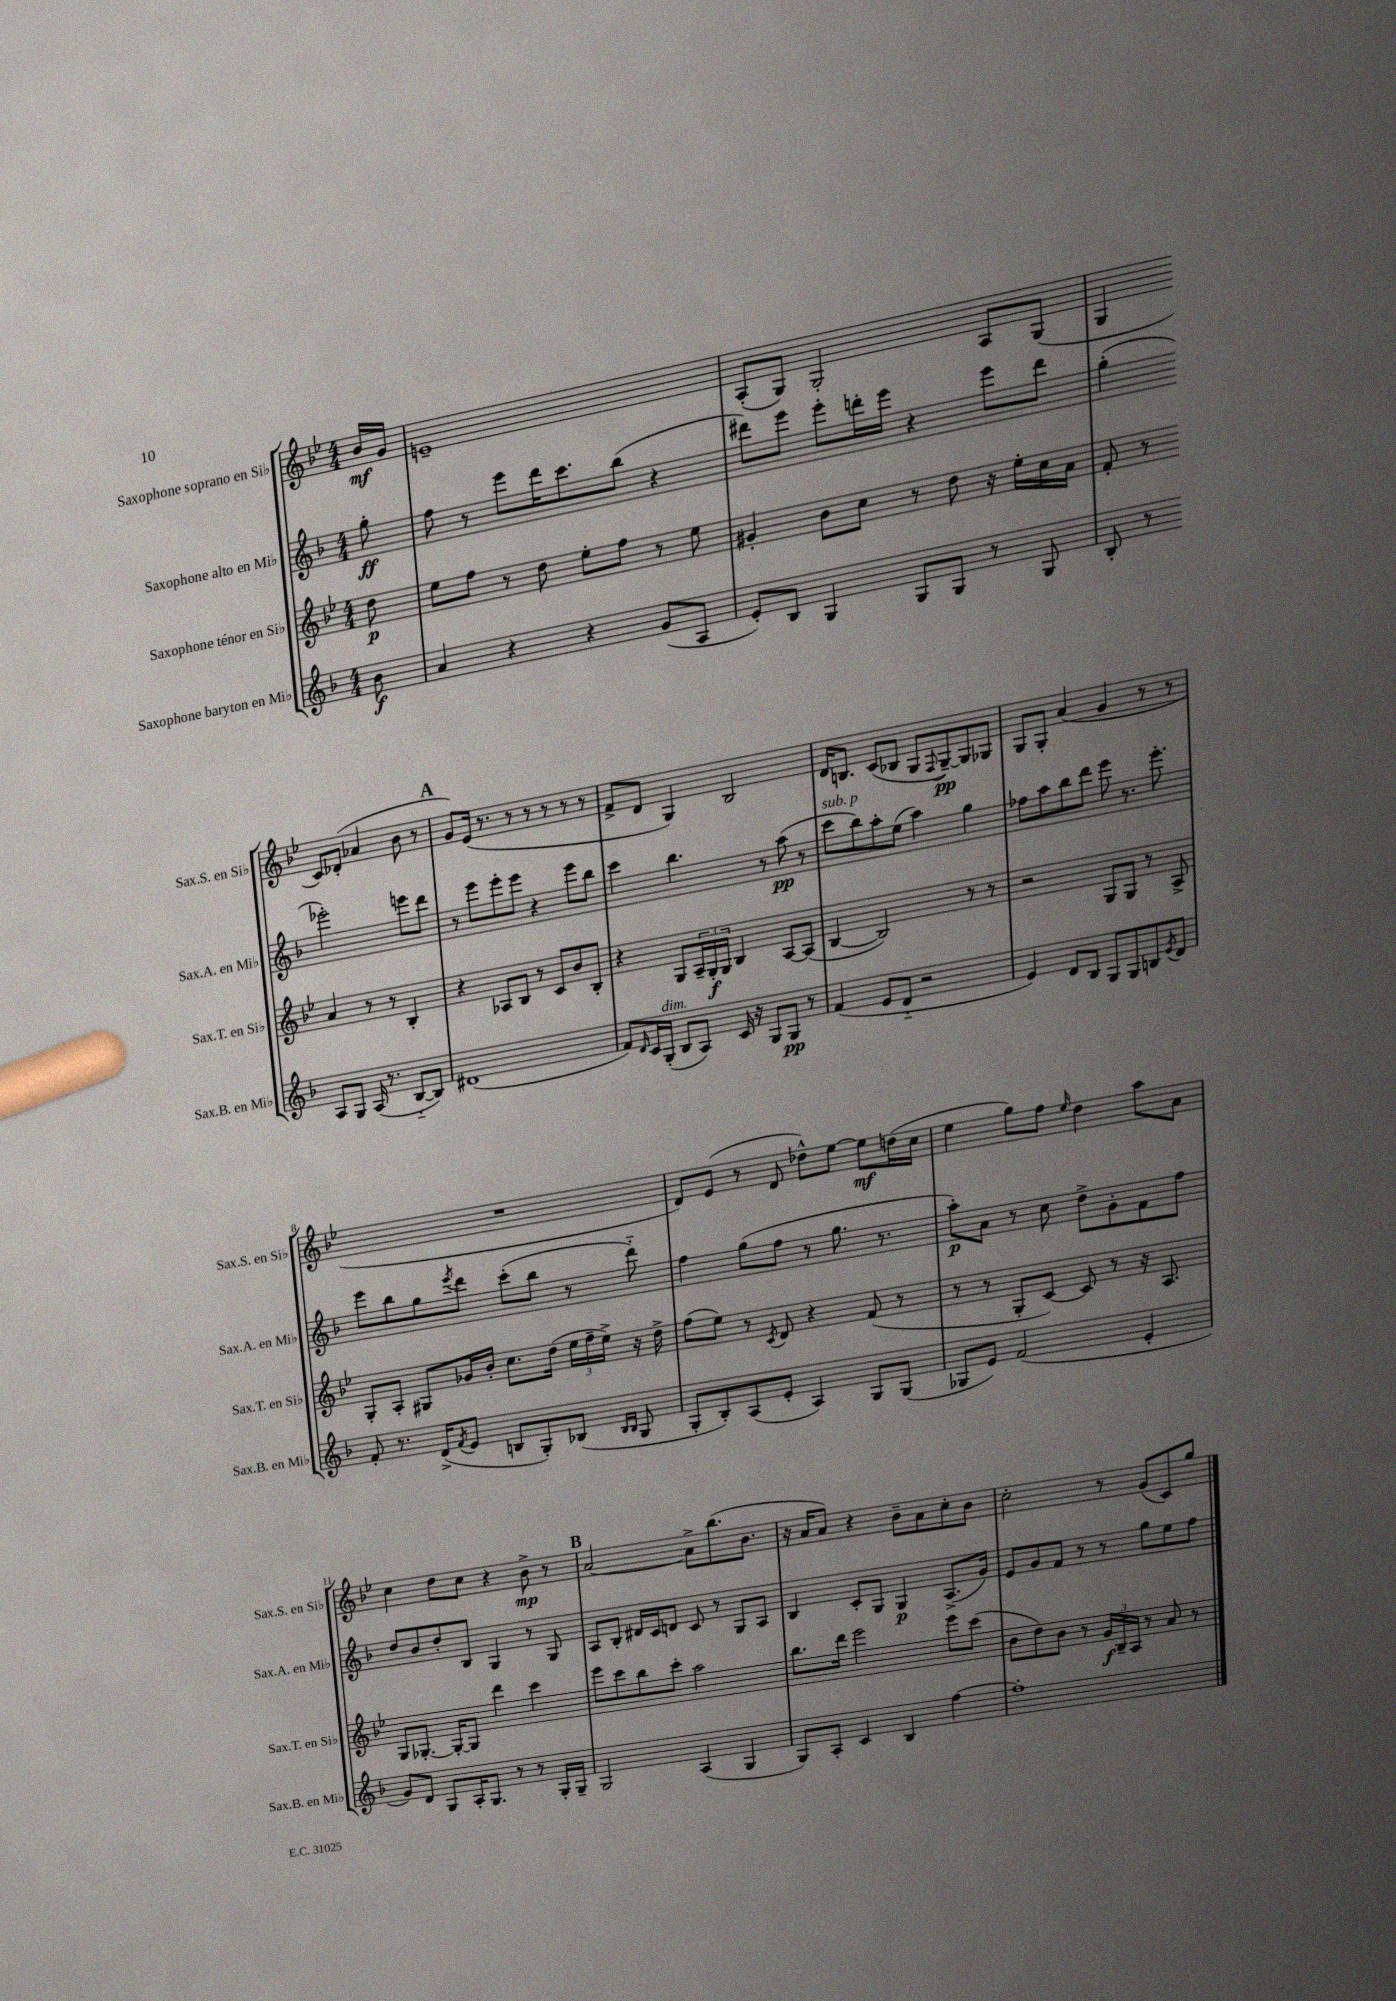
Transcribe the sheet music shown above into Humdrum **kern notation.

**kern	**dynam	**kern	**dynam	**kern	**dynam	**kern	**dynam
*part4	*part4	*part3	*part3	*part2	*part2	*part1	*part1
*staff4	*staff4	*staff3	*staff3	*staff2	*staff2	*staff1	*staff1
*I"Saxophone baryton en Mi♭	*	*I"Saxophone ténor en Si♭	*	*I"Saxophone alto en Mi♭	*	*I"Saxophone soprano en Si♭	*
*I'Sax.B. en Mi♭	*	*I'Sax.T. en Si♭	*	*I'Sax.A. en Mi♭	*	*I'Sax.S. en Si♭	*
*clefG2	*	*clefG2	*	*clefG2	*	*clefG2	*
*k[b-]	*	*k[b-e-]	*	*k[b-]	*	*k[b-e-]	*
*M4/4	*	*M4/4	*	*M4/4	*	*M4/4	*
=	=	=	=	=	=	=	=
8b-\	f	8dd\	p	8gg'\	ff	16b-/LL	mf
.	.	.	.	.	.	16g/JJ	.
=1	=1	=1	=1	=1	=1	=1	=1
4a/	.	8ee-\L	.	8ff\	.	1en~	.
.	.	8ff\J	.	8r	.	.	.
4r	.	8r	.	8eee\L	.	.	.
.	.	8dd\	.	16ddd\K	.	.	.
.	.	.	.	8.ccc\	.	.	.
4r	.	8ee-'\L	.	.	.	.	.
.	.	8ff\J	.	(8bb-\J	.	.	.
(8g/L	.	8r	.	4r	.	.	.
8A/J	.	8ee-\	.	.	.	.	.
=2	=2	=2	=2	=2	=2	=2	=2
8e'/L)	.	4g#X'/	.	8ddd#X\L)	.	(8A'/L	.
8B-/J	.	.	.	8eee\J	.	8G/J)	.
4G/	.	8b-\L	.	8eee'\L	.	2G'/	.
.	.	8cc\J	.	16dddn'\L	.	.	.
.	.	.	.	16eee\JJ	.	.	.
8G/L	.	8r	.	4r	.	.	.
8G/J	.	8dd\	.	.	.	.	.
8r	.	16r	.	8eee\L	.	8A/L	.
.	.	16ee-'\LL	.	.	.	.	.
8G/	.	16cc\	.	8ddd\J	.	(8G/J	.
.	.	16a\JJ	.	.	.	.	.
=3	=3	=3	=3	=3	=3	=3	=3
8B-'/	.	8f'/	.	(4gg'\	.	4G/	.
8r	.	8r	.	.	.	.	.
8A/L	.	4a/	.	2eee-X'\)	.	8c/L)	.
8G/J	.	.	.	.	.	(8d-X'/J	.
(16A/	.	8r	.	.	.	4a-X/	.
8.r	.	.	.	.	.	.	.
.	.	8r	.	.	.	.	.
[8B-/L	.	4B-'/	.	8eeen\L	.	8b-\	.
8B-/J])	.	.	.	8ddd\J	.	8r	.
!!LO:LB:g=z
!!LO:REH:place=s1:t=A
=4	=4	=4	=4	=4	=4	=4	=4
(1d#X	.	4r	.	8r	.	8g/L)	.
.	.	.	.	8eee\L	.	(16e-/Jk	.
.	.	.	.	.	.	8.r	.
.	.	8A-X/L	.	8eee'\	.	.	.
.	.	8B-/J	.	8eee\J	.	8r	.
.	.	8r	.	4r	.	8r	.
.	.	8c/L	.	.	.	8r	.
.	.	8b-/	.	8eee\L	.	8r	.
.	.	8B-'/J	.	8bb-\J	.	8r	.
=5	=5	=5	=5	=5	=5	=5	=5
8f/L)	.	4r	.	4ccc\	.	8f^/L	.
16qqd/	.	.	.	.	.	.	.
16c/L	.	.	.	.	.	8d/J	.
!LO:TX:a:i:t=dim.	!	!	!	!	!	!	!
(16G'/JJ	.	.	.	.	.	.	.
8B-/L	.	8G/L	.	4.bb-\	.	4G/)	.
8A/J)	.	24A~/L	.	.	.	.	.
.	.	24G'/	f	.	.	.	.
.	.	24G/JJ	.	.	.	.	.
16c/	.	4B-/	.	.	.	2B-/	.
16r	.	.	.	.	.	.	.
8G/L	.	.	.	8r	.	.	.
8G/J	pp	[8A/L	.	(8aa\	pp	.	.
8r	.	(8A/J]	.	8r	.	.	.
=6	=6	=6	=6	=6	=6	=6	=6
!	!	!	!	!LO:TX:a:i:t=sub. p	!	!	!
(4f/	.	[4B-/	.	8ccc\L	.	16d/KL	.
.	.	.	.	.	.	8.Bn/J	.
.	.	.	.	8bb-\)	.	.	.
8e/L	.	2B-/])	.	8aa'\	.	(8c/L	.
8d/J	.	.	.	(8ee\J	.	8B-X/J	.
2r	.	.	.	4aa\)	.	8G/L	.
.	.	.	.	.	.	8qqF/	.
.	.	.	.	.	.	[8G~/)	pp
.	.	8r	.	4gg\	.	8G/]	.
.	.	8r	.	.	.	8G-X/J	.
=7	=7	=7	=7	=7	=7	=7	=7
4e/)	.	2r	.	8ff-X\L	.	8G/L	.
.	.	.	.	8aa\	.	8G'/J	.
8d/L	.	.	.	8bb-\	.	(4a/	.
8B-/J	.	.	.	8ddd\J	.	.	.
8G/L	.	8G/L	.	8eee\	.	4g/	.
8G/	.	8G/J	.	8.r	.	.	.
8Bn/	.	8r	.	.	.	8r	.
.	.	.	.	8.eee'\	.	.	.
8qe/	.	.	.	.	.	.	.
8d/J	.	8A^/	.	.	.	8r	.
!!LO:LB:g=z
=8	=8	=8	=8	=8	=8	=8	=8
8f'/	.	8G'/L	.	8eee\L	.	1r	.
8.r	.	8A'/J	.	8bb-\	.	.	.
.	.	8G#X/L	.	8gg\	.	.	.
(16d^/KL	.	.	.	.	.	.	.
8qf/	.	.	.	8qeee/	.	.	.
8e/J	.	16g-X/L	.	8ddd\J	.	.	.
.	.	16b-'/JJ	.	.	.	.	.
8Bn/L	.	8.cc\L	.	(8ccc'\L	.	.	.
8G'/)	.	.	.	8bb-\J	.	.	.
.	.	(16dd\Jk	.	.	.	.	.
(8B-X/J	.	24ee-\LL	.	8r	.	.	.
.	.	24ff~\	.	.	.	.	.
.	.	24ee-^\JJ)	.	.	.	.	.
16qqB-/LL	.	.	.	.	.	.	.
16qqB-/JJ	.	.	.	.	.	.	.
8G/	.	16r	.	8ddd\)	.	.	.
.	.	16dd^\	.	.	.	.	.
=9	=9	=9	=9	=9	=9	=9	=9
8G'/L	.	(8ff\L	.	4ff\	.	8d/L)	.
8B-'/)	.	8ee-\J)	.	.	.	(8e-/J	.
(8A/	.	8r	.	(8gg\L	.	8r	.
.	.	8qc/	.	.	.	.	.
8e'/J	.	8d/	.	8ff\J	.	8d/	.
4A/)	.	4r	.	8r	.	8dd-X^^\L)	.
.	.	.	.	8.gg\	.	[8ee-\J	.
8G/L	.	(8f/	.	.	.	8ee-\L]	mf
.	.	.	.	8.r	.	.	.
(8G/J	.	8r	.	.	.	(16ddn\L	.
.	.	.	.	.	.	16cc\JJ	.
=10	=10	=10	=10	=10	=10	=10	=10
8G-X/L	.	8r	.	8aa'\L)	p	4ee-\	.
8e/J)	.	8r	.	8a\J	.	.	.
(2f/	.	8G'/L	.	8r	.	8gg\L)	.
.	.	[8c/J)	.	8cc\	.	8ff\J	.
.	.	.	.	.	.	16qqee-/	.
.	.	8c/]	.	8dd^\L	.	4dd\	.
.	.	8r	.	8g'\	.	.	.
4e'/	.	16r	.	8f\	.	8aa\L	.
.	.	8.A/	.	.	.	.	.
.	.	.	.	8ff\J	.	8a\J	.
!!LO:LB:g=z
=11	=11	=11	=11	=11	=11	=11	=11
8g/L)	.	8G/L	.	8dd/L	.	4cc\	.
8d/J	.	[8.G-X'/J	.	8b-/	.	.	.
8G/L	.	.	.	8dd'/	.	8dd\L	.
.	.	16G-'/KL_	.	.	.	.	.
16A'/K	.	8G-/J]	.	8B-/J	.	8cc\J	.
8.G/J	.	.	.	.	.	.	.
.	.	4ddd\	.	4G/	.	4r	.
8r	.	.	.	.	.	.	.
8r	.	4ccc\	.	8r	.	8b-^\	mp
16G'/LL	.	.	.	8G/	.	8r	.
16G~/JJ	.	.	.	.	.	.	.
!!LO:REH:place=s1:t=B
=12	=12	=12	=12	=12	=12	=12	=12
2G/	.	8eee-\L	.	8A/L	.	[2a/	.
.	.	8ccc\	.	8B-'/J	.	.	.
.	.	8bb-\	.	16d#X/LL	.	.	.
.	.	.	.	16c/J	.	.	.
.	.	8ccc'\J	.	8dn/J	.	.	.
(4A/	.	2aa\	.	8c/	.	8a^\L]	.
.	.	.	.	8r	.	(8.bb-\	.
4G/	.	.	.	8G/L	.	.	.
.	.	.	.	.	.	8.b-\J	.
.	.	.	.	8A/J	.	.	.
=13	=13	=13	=13	=13	=13	=13	=13
8G/L)	.	8.bb-\L	.	4B-/	.	16r	.
.	.	.	.	.	.	16a/KL	.
8A'/J	.	.	.	.	.	8a/J)	.
.	.	16ddd\Jk	.	.	.	.	.
4c/	.	2eee-\	.	8c'/L	.	4r	.
.	.	.	.	8G/J	.	.	.
4B-/	.	.	.	4G/	p	8b-~\L	.
.	.	.	.	.	.	8a\	.
[4ff\	.	8eee-\L	.	(8.A^/L	.	8cc'\	.
.	.	(8ccc\J	.	.	.	8b-\J	.
.	.	.	.	16g/Jk)	.	.	.
=14	=14	=14	=14	=14	=14	=14	=14
1ff']	.	8b-\L	.	8e/L	.	2cc'\	.
.	.	8dd\)	.	8g/	.	.	.
.	.	8b-\J	.	8f/J	.	.	.
.	.	8r	.	8r	.	.	.
.	.	24g/LL	f	8r	.	8r	.
.	.	24B-~/	.	.	.	.	.
.	.	24A/JJ	.	.	.	.	.
.	.	8r	.	8gg\L	.	(8g/L	.
.	.	8a/	.	8ee\	.	8c/)	.
.	.	8r	.	8ff\J	.	8gg/J	.
==	==	==	==	==	==	==	==
*-	*-	*-	*-	*-	*-	*-	*-
